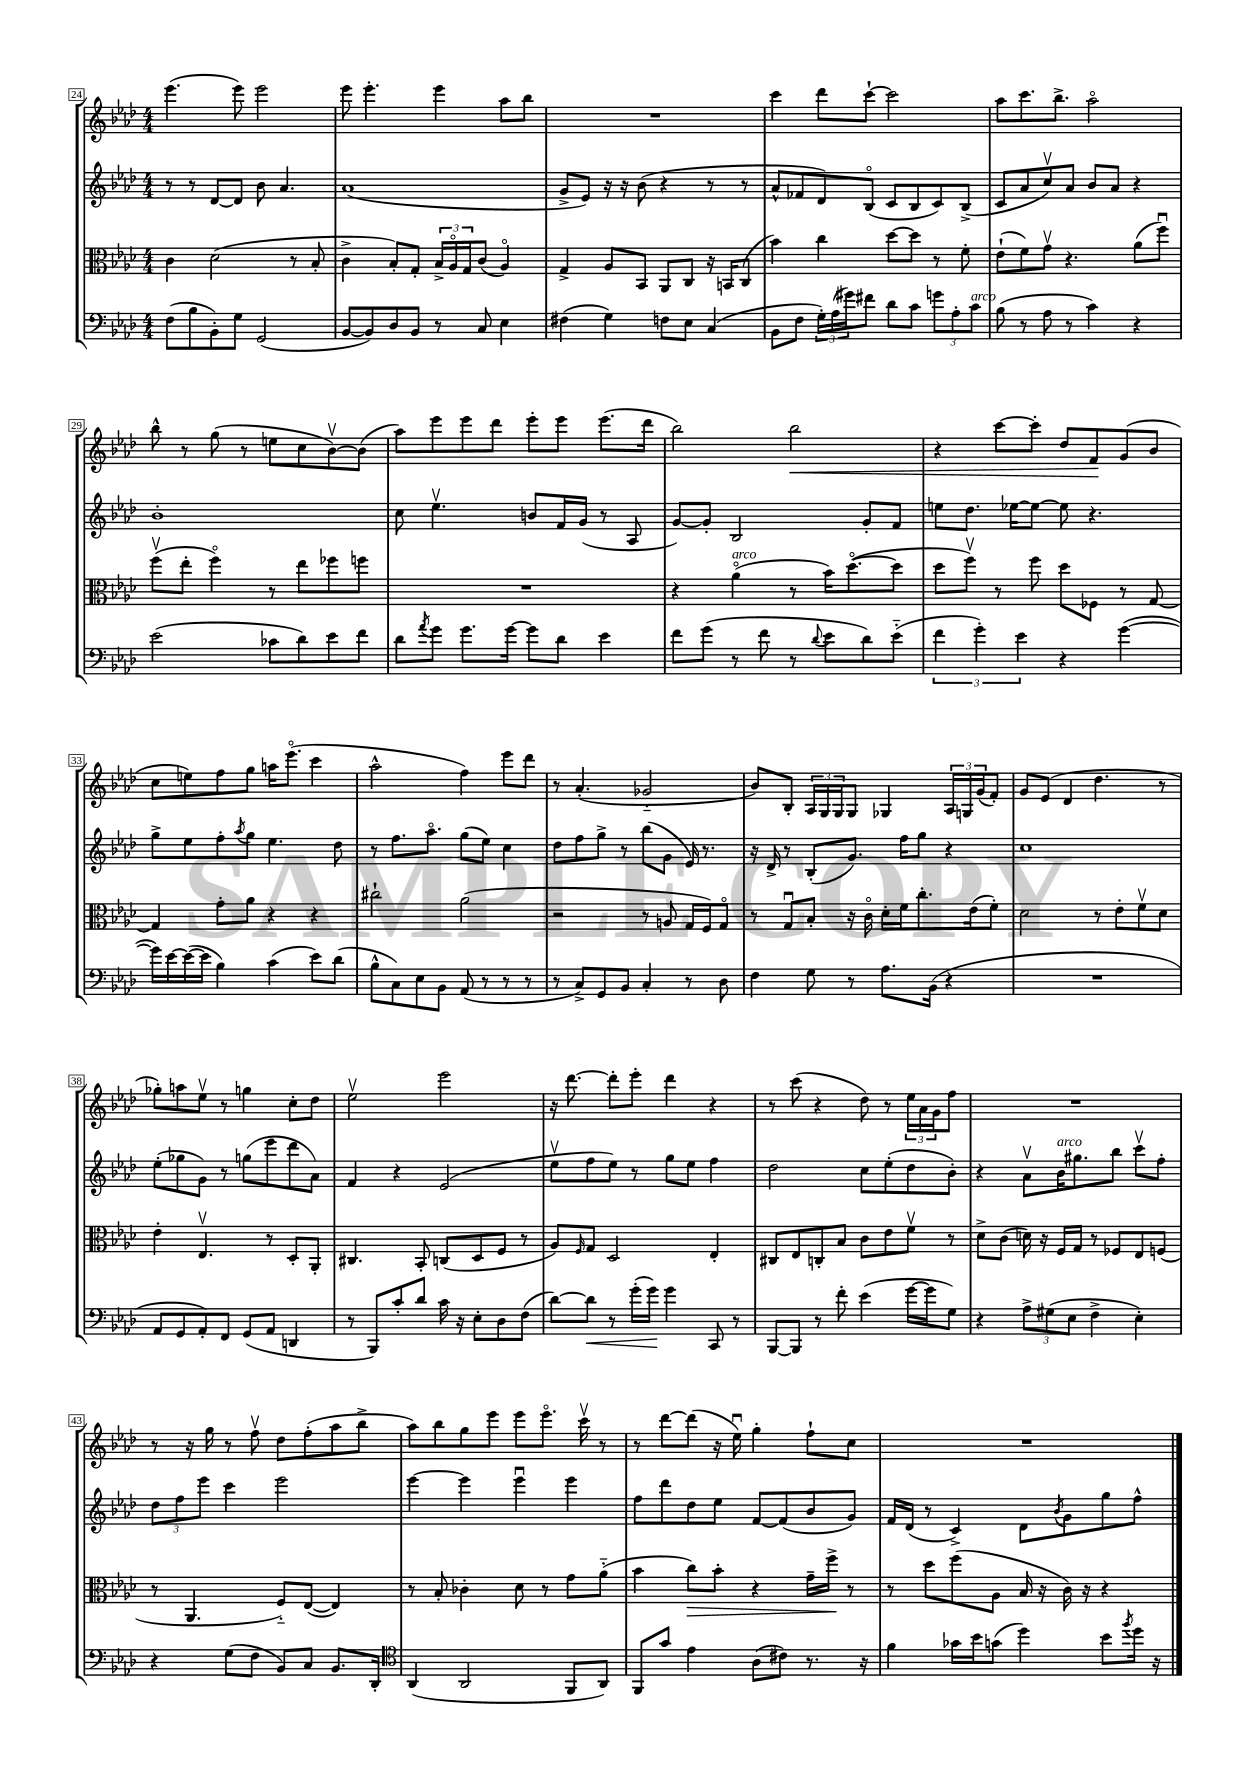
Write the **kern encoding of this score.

**kern	**dynam	**kern	**dynam	**kern	**kern	**dynam
*part4	*part4	*part3	*part3	*part2	*part1	*part1
*staff4	*staff4	*staff3	*staff3	*staff2	*staff1	*staff1
*clefF4	*	*clefC3	*	*clefG2	*clefG2	*
*k[b-e-a-d-]	*	*k[b-e-a-d-]	*	*k[b-e-a-d-]	*k[b-e-a-d-]	*
*M4/4	*	*M4/4	*	*M4/4	*M4/4	*
=24	=24	=24	=24	=24	=24	=24
(8F\L	.	4c\	.	8r	(4.eee-\	.
8B-\	.	.	.	8r	.	.
8BB-'\)	.	(2d-\	.	[8d-/L	.	.
8G\J	.	.	.	8d-/J]	8eee-\)	.
(2GG/	.	.	.	8b-\	2eee-\	.
.	.	.	.	4.a-/	.	.
.	.	8r	.	.	.	.
.	.	8B-'/	.	.	.	.
=25	=25	=25	=25	=25	=25	=25
[8BB-/L	.	4c^\	.	(1a-	8eee-\	.
8BB-/])	.	.	.	.	4.eee-'\	.
8D-/	.	8B-'/L)	.	.	.	.
8BB-/J	.	8G'/J	.	.	.	.
8r	.	24B-^/LL	.	.	4eee-\	.
.	.	24A-/	.	.	.	.
.	.	24G/J	.	.	.	.
8C/	.	(8c/J	.	.	.	.
4E-\	.	4A-/)	.	.	8aa-\L	.
.	.	.	.	.	8bb-\J	.
=26	=26	=26	=26	=26	=26	=26
(4F#X\	.	4G^/	.	8g^/L	1r	.
.	.	.	.	8e-/J)	.	.
4G\)	.	8A-/L	.	16r	.	.
.	.	.	.	16r	.	.
.	.	8BB-/J	.	(8b-\	.	.
8Fn\L	.	8AA-/L	.	4r	.	.
8E-\J	.	8C/J	.	.	.	.
(4C/	.	16r	.	8r	.	.
.	.	16BBn/KL	.	.	.	.
.	.	(8C/J	.	8r	.	.
=27	=27	=27	=27	=27	=27	=27
8BB-\L	.	4b-\)	.	8a-^^/L	4ccc\	.
8F\J	.	.	.	8f-X/	.	.
24G'\LL)	.	4cc\	.	8d-/)	8ddd-\L	.
(24A-\	.	.	.	.	.	.
24g#X\J)	.	.	.	.	.	.
8f#X\J	.	.	.	(8B-/J	[8ccc`\J	.
8d-\L	.	[8dd-\L	.	8c/L	2ccc\]	.
8c\J	.	8dd-\J]	.	8B-/	.	.
12gn\L	.	8r	.	8c/)	.	.
12A-'\	.	.	.	.	.	.
.	.	8f'\	.	(8B-^/J	.	.
!LO:TX:a:i:t=arco	!	!	!	!	!	!
12c\J	.	.	.	.	.	.
=28	=28	=28	=28	=28	=28	=28
(8B-\	.	(8e-`\L	.	8c/L	8aa-\L	.
8r	.	8f\)	.	8a-/	8.ccc\	.
8A-\	.	8gv\J	.	8ccv/)	.	.
.	.	.	.	.	8.bb-^\J	.
8r	.	4.r	.	8a-/J	.	.
4c\)	.	.	.	8b-/L	2aa-\	.
.	.	.	.	8a-/J	.	.
4r	.	(8a-\L	.	4r	.	.
.	.	8ffu\J)	.	.	.	.
!!LO:LB:g=z
=29	=29	=29	=29	=29	=29	=29
(2e-\	.	(8ffv\L	.	1b-'	8bb-^^\	.
.	.	8ee-'\J	.	.	8r	.
.	.	4ff\)	.	.	(8gg\	.
.	.	.	.	.	8r	.
8c-X\L	.	8r	.	.	8een\L	.
8d-\)	.	8ee-\L	.	.	8cc\	.
8e-\	.	8ff-X\	.	.	[8b-v\)	.
8f\J	.	8ffn\J	.	.	(8b-\J]	.
=30	=30	=30	=30	=30	=30	=30
8d-\L	.	1r	.	8cc\	8aa-\L)	.
8qa-/	.	.	.	.	.	.
8g\J	.	.	.	4.ee-v\	8eee-\	.
8.g\L	.	.	.	.	8eee-\	.
.	.	.	.	.	8ddd-\J	.
[16g\Jk	.	.	.	.	.	.
8g\L]	.	.	.	8bn/L	8eee-'\L	.
8d-\J	.	.	.	16f/L	8eee-\J	.
.	.	.	.	(16g/JJ	.	.
4e-\	.	.	.	8r	(8.eee-\L	.
.	.	.	.	8A-/	.	.
.	.	.	.	.	16ddd-\Jk	.
=31	=31	=31	=31	=31	=31	=31
8f\L	.	4r	.	[8g/L)	2bb-\)	.
(8g\J	.	.	.	8g'/J]	.	.
!	!	!LO:TX:a:i:t=arco	!	!	!	!
8r	.	(4a-\	.	2B-/	.	.
8f\	.	.	.	.	.	.
!	!	!	!	!	!	!LO:HP:b
8r	.	8r	.	.	2bb-\	<
8qqd-/	.	.	.	.	.	.
8e-\L	.	16b-\KL)	.	.	.	.
.	.	([8.dd-\	.	.	.	.
8d-\)	.	.	.	8g'/L	.	.
(8e-\J	.	8dd-\J]	.	8f/J	.	.
=32	=32	=32	=32	=32	=32	=32
6f\	.	8dd-\L	.	8een\L	4r	.
.	.	8ffv\J)	.	8.dd-\J	.	.
6g'\)	.	.	.	.	.	.
.	.	8r	.	.	[8ccc\L	.
.	.	.	.	[16ee-X\KL	.	.
6e-\	.	.	.	.	.	.
.	.	8ff\	.	8ee-\J_	8ccc'\J]	.
4r	.	8dd-\L	.	8ee-\]	8dd-/L	.
.	.	8F-X\J	.	4.r	8f/	.
([4g\	.	8r	.	.	(8g/	[
.	.	[8G/	.	.	8b-/J	.
!!LO:LB:g=z
=33	=33	=33	=33	=33	=33	=33
16g\LL])	.	4G/]	.	8gg^\L	8cc\L	.
[16e-\	.	.	.	.	.	.
(16e-\_	.	.	.	8ee-\	8een\)	.
16e-\JJ]	.	.	.	.	.	.
4B-\)	.	8g'\L	.	8ff'\	8ff\	.
.	.	.	.	8qaa-/	.	.
.	.	8a-\J	.	8gg\J	8gg\J	.
(4c\	.	4r	.	4.ee-\	16aan\KL	.
.	.	.	.	.	(8.eee-\J	.
8e-\L)	.	4r	.	.	4ccc\	.
(8d-\J	.	.	.	8dd-\	.	.
=34	=34	=34	=34	=34	=34	=34
8B-^^\L	.	2cc#X`\	.	8r	2aa-^^\	.
8C\)	.	.	.	8.ff\L	.	.
8E-\	.	.	.	.	.	.
.	.	.	.	8.aa-\J	.	.
8BB-\J	.	.	.	.	.	.
(8AA-/	.	(2a-\	.	(8gg\L	4ff\)	.
8r	.	.	.	8ee-\J)	.	.
8r	.	.	.	4cc\	8eee-\L	.
8r	.	.	.	.	8ddd-\J	.
=35	=35	=35	=35	=35	=35	=35
8r	.	2r	.	8dd-\L	8r	.
8C^/L)	.	.	.	8ff\	(4.a-'/	.
8GG/	.	.	.	8gg^\J	.	.
8BB-/J	.	.	.	8r	.	.
4C'/	.	8r	.	(8bb-\L	2g-X/	.
.	.	8An/	.	8g\J	.	.
8r	.	16G/LL	.	16e-/)	.	.
.	.	16F/J)	.	8.r	.	.
8D-\	.	8G/J	.	.	.	.
=36	=36	=36	=36	=36	=36	=36
4F\	.	8r	.	16r	8b-/L)	.
.	.	.	.	16d-^/	.	.
.	.	8Gu/L	.	8r	8B-'/J	.
8G\	.	8B-'/J	.	(8B-'/L	24A-/LL	.
.	.	.	.	.	24G/	.
.	.	.	.	.	24G/J	.
8r	.	16r	.	8.g/J)	8G/J	.
.	.	16c\	.	.	.	.
8.A-\L	.	16d-'\LL	.	.	4G-X/	.
.	.	16f\J	.	16ff\KL	.	.
.	.	8.cc'\	.	8gg\J	.	.
(16BB-\Jk	.	.	.	.	.	.
4r	.	.	.	4r	24A-/LL	.
.	.	.	.	.	24Gn/	.
.	.	(16e-\k	.	.	.	.
.	.	.	.	.	(24g/J	.
.	.	8f'\J)	.	.	8f'/J)	.
=37	=37	=37	=37	=37	=37	=37
1r	.	2d-\	.	1cc	8g/L	.
.	.	.	.	.	(8e-/J	.
.	.	.	.	.	4d-/	.
.	.	8r	.	.	4.dd-\	.
.	.	8e-'\L	.	.	.	.
.	.	8fv\	.	.	.	.
.	.	8d-\J	.	.	8r	.
!!LO:LB:g=z
=38	=38	=38	=38	=38	=38	=38
8AA-/L	.	4e-'\	.	(8ee-'\L	8gg-X'\L)	.
8GG/	.	.	.	8gg-X\	8aan\	.
8AA-'/)	.	4.E-v/	.	8g\J)	8ee-v\J	.
8FF/J	.	.	.	8r	8r	.
(8GG/L	.	.	.	(8ggn\L	4ggn\	.
8AA-/J	.	8r	.	8eee-\	.	.
4DDn/	.	8D-'/L	.	8ddd-\	8cc'\L	.
.	.	8AA-'/J	.	8a-\J)	8dd-\J	.
=39	=39	=39	=39	=39	=39	=39
8r	.	4.C#X/	.	4f/	2ee-v\	.
8BBB-/L)	.	.	.	.	.	.
8c'/	.	.	.	4r	.	.
8d-/J	.	8BB-'/	.	.	.	.
16c\	.	(8Cn/L	.	(2e-/	2eee-\	.
16r	.	.	.	.	.	.
8E-'\L	.	8D-/	.	.	.	.
8D-\	.	8F/J	.	.	.	.
(8F\J	.	8r	.	.	.	.
=40	=40	=40	=40	=40	=40	=40
[8d-\L)	.	8A-/L)	.	8ee-v\L	16r	.
.	.	.	.	.	[8.ddd-\	.
.	.	16qqF/	.	.	.	.
!	!LO:HP:b	!	!	!	!	!
8d-\J]	<	8G/J	.	8ff\	.	.
8r	.	2D-/	.	8ee-\J)	8ddd-'\L]	.
(16g'\LL	.	.	.	8r	8eee-'\J	.
16g\JJ)	.	.	.	.	.	.
4g\	[	.	.	8gg\L	4ddd-\	.
.	.	.	.	8ee-\J	.	.
8CC/	.	4E-'/	.	4ff\	4r	.
8r	.	.	.	.	.	.
=41	=41	=41	=41	=41	=41	=41
[8BBB-/L	.	8C#X/L	.	2dd-\	8r	.
8BBB-/J]	.	8E-/	.	.	(8ccc\	.
8r	.	8Cn'/	.	.	4r	.
8f'\	.	8B-/J	.	.	.	.
(4e-\	.	8c\L	.	8cc\L	8dd-\)	.
.	.	8e-\	.	(8ee-'\	8r	.
[16g\LL	.	8fv\J	.	8dd-\	24ee-\LL	.
.	.	.	.	.	24a-\	.
16g\J]	.	.	.	.	.	.
.	.	.	.	.	24g\J	.
8G\J)	.	8r	.	8b-'\J)	8ff\J	.
=42	=42	=42	=42	=42	=42	=42
4r	.	8d-^\L	.	4r	1r	.
.	.	(8c\J	.	.	.	.
12A-^\L	.	16dn\)	.	8a-v\L	.	.
.	.	16r	.	.	.	.
(12G#X\	.	.	.	.	.	.
!	!	!	!	!LO:TX:a:i:t=arco	!	!
.	.	16F/LL	.	16b-\K	.	.
12E-\J	.	.	.	.	.	.
.	.	16G/JJ	.	8.gg#X\	.	.
4F^\	.	8r	.	.	.	.
.	.	8F-X/L	.	8bb-\J	.	.
4E-'\)	.	8E-/	.	8cccv\L	.	.
.	.	(8Fn/J	.	8ff'\J	.	.
!!LO:LB:g=z
=43	=43	=43	=43	=43	=43	=43
4r	.	8r	.	12dd-\L	8r	.
.	.	.	.	12ff\	.	.
.	.	4.AA-/	.	.	16r	.
.	.	.	.	12eee-\J	.	.
.	.	.	.	.	16gg\	.
(8G\L	.	.	.	4ccc\	8r	.
8F\J	.	.	.	.	8ffv\	.
8BB-/L)	.	8F/L)	.	2eee-\	8dd-\L	.
8C/J	.	([8E-/J	.	.	(8ff'\	.
8.BB-/L	.	4E-/])	.	.	8aa-\	.
.	.	.	.	.	8bb-^\J	.
16DD-'/Jk	.	.	.	.	.	.
=44	=44	=44	=44	=44	=44	=44
*clefC4	*	*	*	*	*	*
(4AA-/	.	8r	.	[4eee-\	8aa-\L)	.
.	.	8B-'/	.	.	8bb-\	.
2AA-/	.	4c-X'\	.	4eee-\]	8gg\	.
.	.	.	.	.	8eee-\J	.
.	.	8d-\	.	4eee-u\	8eee-\L	.
.	.	8r	.	.	8.eee-\J	.
8FF/L	.	8g\L	.	4eee-\	.	.
.	.	.	.	.	16cccv\	.
8AA-/J)	.	(8a-\J	.	.	8r	.
=45	=45	=45	=45	=45	=45	=45
8FF/L	.	4b-\	.	8ff\L	8r	.
8g/J	.	.	.	8ddd-\	[8ddd-\L	.
!	!	!	!LO:HP:b	!	!	!
4e-\	.	8cc\L)	>	8dd-\	(8ddd-\J]	.
.	.	8b-'\J	.	8ee-\J	16r	.
.	.	.	.	.	16ee-u\)	.
(8A-\L	.	4r	.	[8f/L	4gg'\	.
8c#X\J)	.	.	.	(8f/]	.	.
8.r	.	16g~\LL	.	8b-/	8ff`\L	.
.	.	16ff^\JJ	.	.	.	.
.	.	8r	]	8g/J)	8cc\J	.
16r	.	.	.	.	.	.
=46	=46	=46	=46	=46	=46	=46
4f\	.	8r	.	16f/LL	1r	.
.	.	.	.	(16d-/JJ	.	.
.	.	8dd-\L	.	8r	.	.
16g-X\LL	.	(8ff\	.	4c^/)	.	.
16b-\J	.	.	.	.	.	.
(8gn\J	.	8A-\J	.	.	.	.
4dd-\)	.	16B-/	.	8d-\L	.	.
.	.	16r	.	.	.	.
.	.	.	.	8qb-/	.	.
.	.	16c\)	.	8g\	.	.
.	.	16r	.	.	.	.
8b-\L	.	4r	.	8gg\	.	.
8qff/	.	.	.	.	.	.
16dd-\Jk	.	.	.	8ff^^\J	.	.
16r	.	.	.	.	.	.
==	==	==	==	==	==	==
*-	*-	*-	*-	*-	*-	*-
